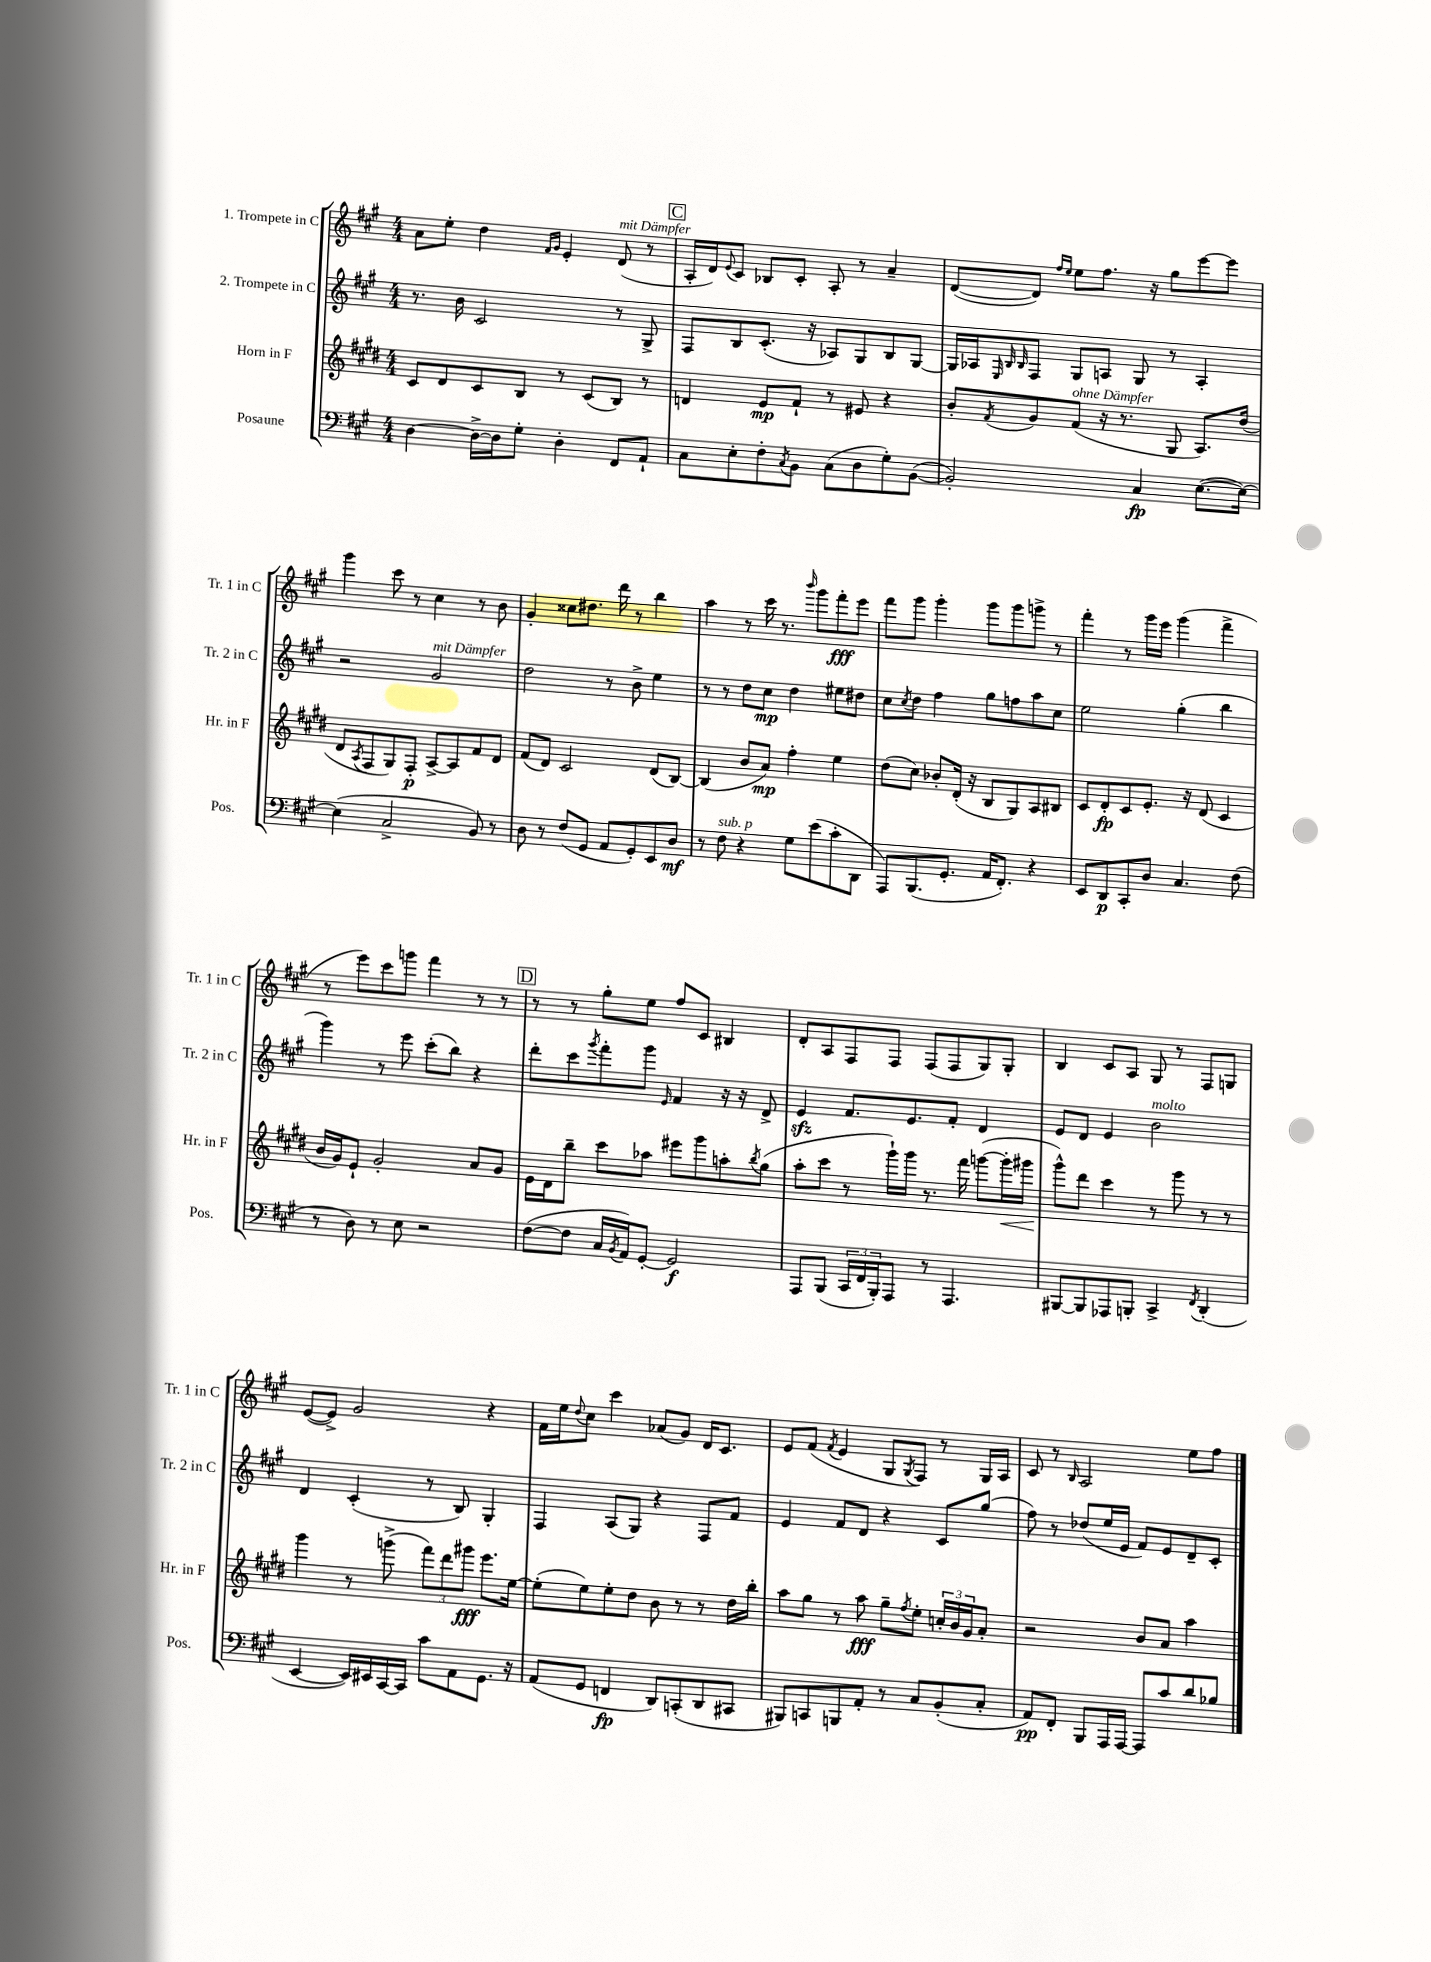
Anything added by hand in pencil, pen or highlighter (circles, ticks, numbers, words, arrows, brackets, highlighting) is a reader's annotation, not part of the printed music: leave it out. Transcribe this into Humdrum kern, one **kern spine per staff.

**kern	**kern	**kern	**kern
*staff4	*staff3	*staff2	*staff1
*clefF4	*clefG2	*clefG2	*clefG2
*k[f#c#g#]	*k[f#c#g#d#]	*k[f#c#g#]	*k[f#c#g#]
*M4/4	*M4/4	*M4/4	*M4/4
[4D	8c#	8.r	8a
.	8d#	.	8ee'
.	.	16b	.
16D^_	8c#	2c#	4dd
16D]	.	.	.
8G#'	8B	.	.
.	.	.	16qqf#
.	.	.	16qqg#
4D'	8r	.	4e'
.	(8c#	.	.
8FF#	8B)	8r	(8d
8AA`	8r	8G#^	8r
=	=	=	=
8C#	4d	8F#	16A'
.	.	.	16d)
.	.	.	8qqe
8E'	.	8B	8c#
8F#'	8e	(8.c#'	8B-
8qC#	.	.	.
8BB	8f#`	.	8c#'
.	.	16r	.
(8C#	8r	8A-)	8A'
8D	8e#	8G#	8r
8G#')	4r	8B	4a~
([8BB	.	[8G#	.
=	=	=	=
2BB'])	8b'	16G#]	([8d
.	.	16A-	.
.	.	32qqE	.
.	.	32qqB	.
.	8qf#	32qqB	.
.	8g#	8F#	8d])
.	.	.	16qqff#
.	.	.	16qqee
.	(8f#	8G#	8ee
.	16r	8A	8.ff#
.	8.r	.	.
4C#	.	8G#	.
.	.	.	16r
.	8G#	8r	8gg#
([8.E	8.A)	4A'	[8eee
.	.	.	8eee]
16E_)	(16dd#	.	.
=	=	=	=
(4E]	8d#	2r	4ggg#
.	8qA	.	.
.	8F#	.	.
2C#^	8G#)	.	8ccc#
.	8F#'	.	8r
.	[8A^	2g#	4cc#
.	8A]	.	.
8BB)	8f#	.	8r
8r	8d#	.	8b
=	=	=	=
8D	(8f#	2dd	4g#'
8r	8d#)	.	.
(8F#	2c#	.	8cc##
8GG#	.	.	8.dd#
8AA	.	8r	.
.	.	.	16ddd
8GG#')	.	8b^	8r
8EE	(8d#	4ee	4bb
8D	[8B)	.	.
=	=	=	=
8r	(4B]	8r	4aa
8F#	.	8r	.
4r	8b	8dd	8r
.	8a)	8cc#	16ccc#
.	.	.	8.r
8G#	4ff#'	4dd	.
.	.	.	16qqbbb
(8e	.	.	8ggg#
8c#'	4ee	8ee#	8fff#'
8DD	.	8dd#	8eee
=	=	=	=
8AAA)	(8dd#	8cc#	8fff#
.	.	8qcc#	.
(8.BBB	8cc#)	8dd	8ggg#
.	8b-'	4ff#	4ggg#'
8.GG#'	.	.	.
.	(16d#'	.	.
.	16r	.	.
16AA	8B	8gg#	8ggg#
8.FF#')	.	.	.
.	8G#)	8ff	8ggg#
4r	8A	8aa	8ggg^
.	8B#	8cc#	8r
=	=	=	=
8EE	8c#	2ee	4fff#'
8DD	8d#'	.	.
8CC#'	8c#	.	8r
8D	8.e'	.	16ggg#
.	.	.	16eee
4.C#	.	(4gg#'	(4ggg#
.	16r	.	.
.	(8d#	.	.
.	4c#	4bb	4fff#^
(8F#	.	.	.
=	=	=	=
8r	16b	4ggg#)	8r
.	16g#)	.	.
8D)	8e`	.	8eee)
8r	2g#'	8r	8ccc#
8E	.	8eee	8ggg
2r	.	(8ccc#'	4fff#
.	.	8bb)	.
.	8a	4r	8r
.	8g#	.	8r
=	=	=	=
([8F#	16e	8ddd'	8r
.	16d#	.	.
8F#]	8bb~	8ccc#	8r
.	.	8qggg#	.
16C#	8ccc#	8fff#'	8gg#'
8qBB	.	.	.
16AA)	.	.	.
[8GG#'	8aa-	8ggg#	8ee
.	.	16qqe	.
2GG#]	8eee#	4f#	8ff#
.	8ggg#	.	8c#
.	8aa'	16r	4B#
.	.	16r	.
.	8qbb	.	.
.	(8gg#	8d^	.
=	=	=	=
8AAA	8aa'	4e	8d'
(8BBB	8ccc#	.	8A
24CC#	8r	8.f#	8F#
24FF#	.	.	.
24BBB')	.	.	.
8AAA	16ggg#`)	.	8F#
.	16ggg#	8.e	.
8r	8.r	.	(8F#
4.AAA	.	8f#'	8F#
.	16fff#	.	.
.	([8ggg	4d	8G#)
.	16ggg']	.	8G#'
.	16ggg#	.	.
=	=	=	=
[8BBB#	8ggg#^^)	8e	4B
8BBB#]	8ddd#	8d	.
8AAA-	4ccc#	4e	8c#
8BBB'	.	.	8A
4CC#^	8r	2b	8G#
.	8ggg#	.	8r
8qFF#	.	.	.
(4DD'	8r	.	8F#
.	8r	.	8G
=	=	=	=
[4EE	4ggg#	4d	([8e
.	.	.	8e^])
16EE])	8r	(4c#'	2g#
16EE#	.	.	.
[16CC#	(8ggg^	.	.
16CC#]	.	.	.
8c#	12fff#)	8r	.
.	12ddd#	.	.
8AA	.	8B)	.
.	12ggg#	.	.
8.GG#	8.eee	4G#'	4r
16r	[16ee	.	.
=	=	=	=
(8AA	(8ee']	4F#	16f#
.	.	.	16ee
.	.	.	8qqdd
8GG#	8ee)	.	8cc#
4FF	8ee'	(8A	4ccc#
.	8dd#	8G#)	.
8DD)	8b	4r	(8a-
(8CC'	8r	.	8g#)
8DD	8r	8F#	16d
.	.	.	8.c#
8CC#	16dd#	8f#	.
.	16bb'	.	.
=	=	=	=
8BBB#)	8aa	4e	8e
8CC	8gg#	.	(8f#
.	.	.	8qf#
8BBB	8r	8f#	4e
8AA'	8aa	8d	.
8r	8gg#~	4r	8G#
.	8qff#	.	8qG#
8C#	8ee'	.	8F#)
(8BB'	24cc'	8c#	8r
.	24b	.	.
.	24g#	.	.
8C#'	8a'	(8gg#	16G#
.	.	.	16A
=	=	=	=
8AA)	2r	8ff#)	8c#
8FF#'	.	8r	8r
.	.	.	16qqB
8BBB	.	(8dd-	2A
16AAA	.	16ee	.
[16AAA	.	16e	.
8AAA]	8b	8f#)	.
8c#	8a	8e	.
8d	4aa	8d~	8ee
8B-	.	8c#'	8ff#
==	==	==	==
*-	*-	*-	*-
